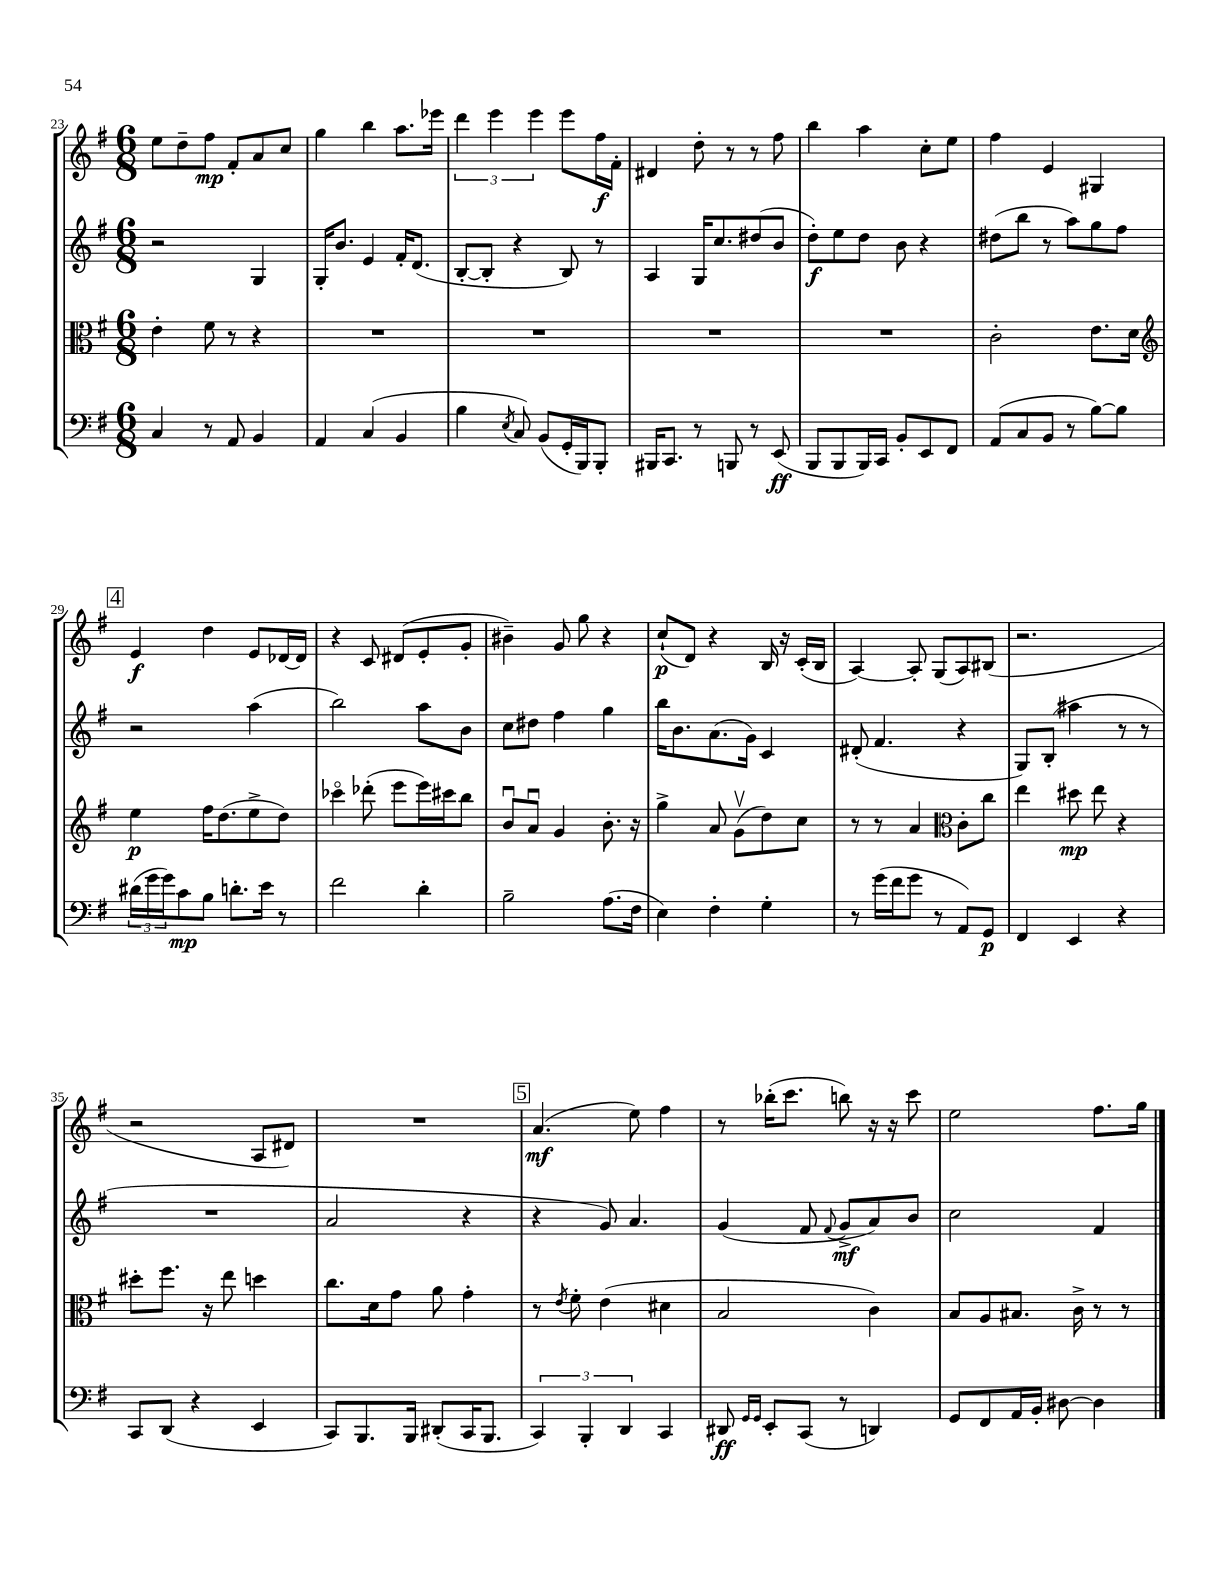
<<
\new StaffGroup <<
\new Staff = "s0" {
    \clef treble \key g \major \numericTimeSignature \time 6/8
    e''8 d''8-- fis''8\mp fis'8-. a'8 c''8 |
    g''4 b''4 a''8. ees'''16 |
    \tuplet 3/2 { d'''4 e'''4 e'''4 } e'''8 fis''16\f fis'16-. |
    dis'4 d''8-. r8 r8 fis''8 |
    b''4 a''4 c''8-. e''8 |
    fis''4 e'4 gis4 |
    \mark \markup { \box "4" } e'4\f d''4 e'8 des'16~ des'16 |
    r4 c'8 dis'8( e'8-. g'8-. |
    bis'4--) g'8 g''8 r4 |
    c''8-!\p( d'8) r4 b16 r16 c'16-.( b16 |
    a4~) a8-. g8( a8) bis8( |
    r2. |
    r2 a8 dis'8) |
    R2. |
    \mark \markup { \box "5" } a'4.\mf( e''8) fis''4 |
    r8 bes''16-.( c'''8. b''8) r16 r16 c'''8 |
    e''2 fis''8. g''16 \bar "|." |
}
\new Staff = "s1" {
    \clef treble \key g \major \numericTimeSignature \time 6/8
    r2 g4 |
    g16-. b'8. e'4 fis'16-. d'8.( |
    b8~-. b8-. r4 b8) r8 |
    a4 g16 c''8. dis''8( b'8 |
    d''8-.\f) e''8 d''8 b'8 r4 |
    dis''8( b''8 r8 a''8) g''8 fis''8 |
    \mark \markup { \box "4" } r2 a''4( |
    b''2) a''8 b'8 |
    c''8 dis''8 fis''4 g''4 |
    b''16 b'8. a'8.( g'16) c'4 |
    dis'8-.( fis'4. r4 |
    g8) b8-.( ais''4 r8 r8 |
    R2. |
    a'2 r4 |
    \mark \markup { \box "5" } r4 g'8) a'4. |
    g'4( fis'8 \appoggiatura { fis'8 } g'8->\mf a'8) b'8 |
    c''2 fis'4 \bar "|." |
}
\new Staff = "s2" {
    \clef alto \key g \major \numericTimeSignature \time 6/8
    e'4-. fis'8 r8 r4 |
    R2. |
    R2. |
    R2. |
    R2. |
    c'2-. e'8. d'16 |
    \mark \markup { \box "4" } \clef treble e''4\p fis''16 d''8.( e''8-> d''8) |
    ces'''4\flageolet des'''8-.( e'''8 e'''16) cis'''16 b''8 |
    b'8\downbow a'8\downbow g'4 b'8.-. r16 |
    g''4-> a'8 g'8\upbow( d''8) c''8 |
    r8 r8 a'4 \clef alto c'8-. c''8 |
    e''4 dis''8\mp e''8 r4 |
    dis''8-. fis''8. r16 e''8 d''4 |
    c''8. d'16 g'8 a'8 g'4-. |
    \mark \markup { \box "5" } r8 \acciaccatura { e'8 } fis'8-. e'4( dis'4 |
    b2 c'4) |
    b8 a8 bis8. c'16-> r8 r8 \bar "|." |
}
\new Staff = "s3" {
    \clef bass \key g \major \numericTimeSignature \time 6/8
    c4 r8 a,8 b,4 |
    a,4 c4( b,4 |
    b4 \acciaccatura { e8 } c8) b,8( g,16-. b,,16) b,,8-. |
    bis,,16 c,8. r8 b,,8 r8 e,8\ff( |
    b,,8 b,,8 b,,16) c,16 b,8-. e,8 fis,8 |
    a,8( c8 b,8 r8 b8~) b8 |
    \mark \markup { \box "4" } \tuplet 3/2 { dis'16( g'16 g'16) } c'8\mp b8 d'8.-. e'16 r8 |
    fis'2 d'4-. |
    b2-- a8.( fis16 |
    e4) fis4-. g4-. |
    r8 g'16( fis'16 g'8 r8 a,8) g,8\p |
    fis,4 e,4 r4 |
    c,8 d,8( r4 e,4 |
    c,8) b,,8. b,,16 dis,8-.( c,16 b,,8. |
    \mark \markup { \box "5" } \tuplet 3/2 { c,4) b,,4-. d,4 } c,4 |
    dis,8\ff \grace { g,16 g,16 } e,8-. c,8( r8 d,4) |
    g,8 fis,8 a,16 b,16-. dis8~ dis4 \bar "|." |
}
>>
>>
\layout { \context { \Score currentBarNumber = #23 } }
